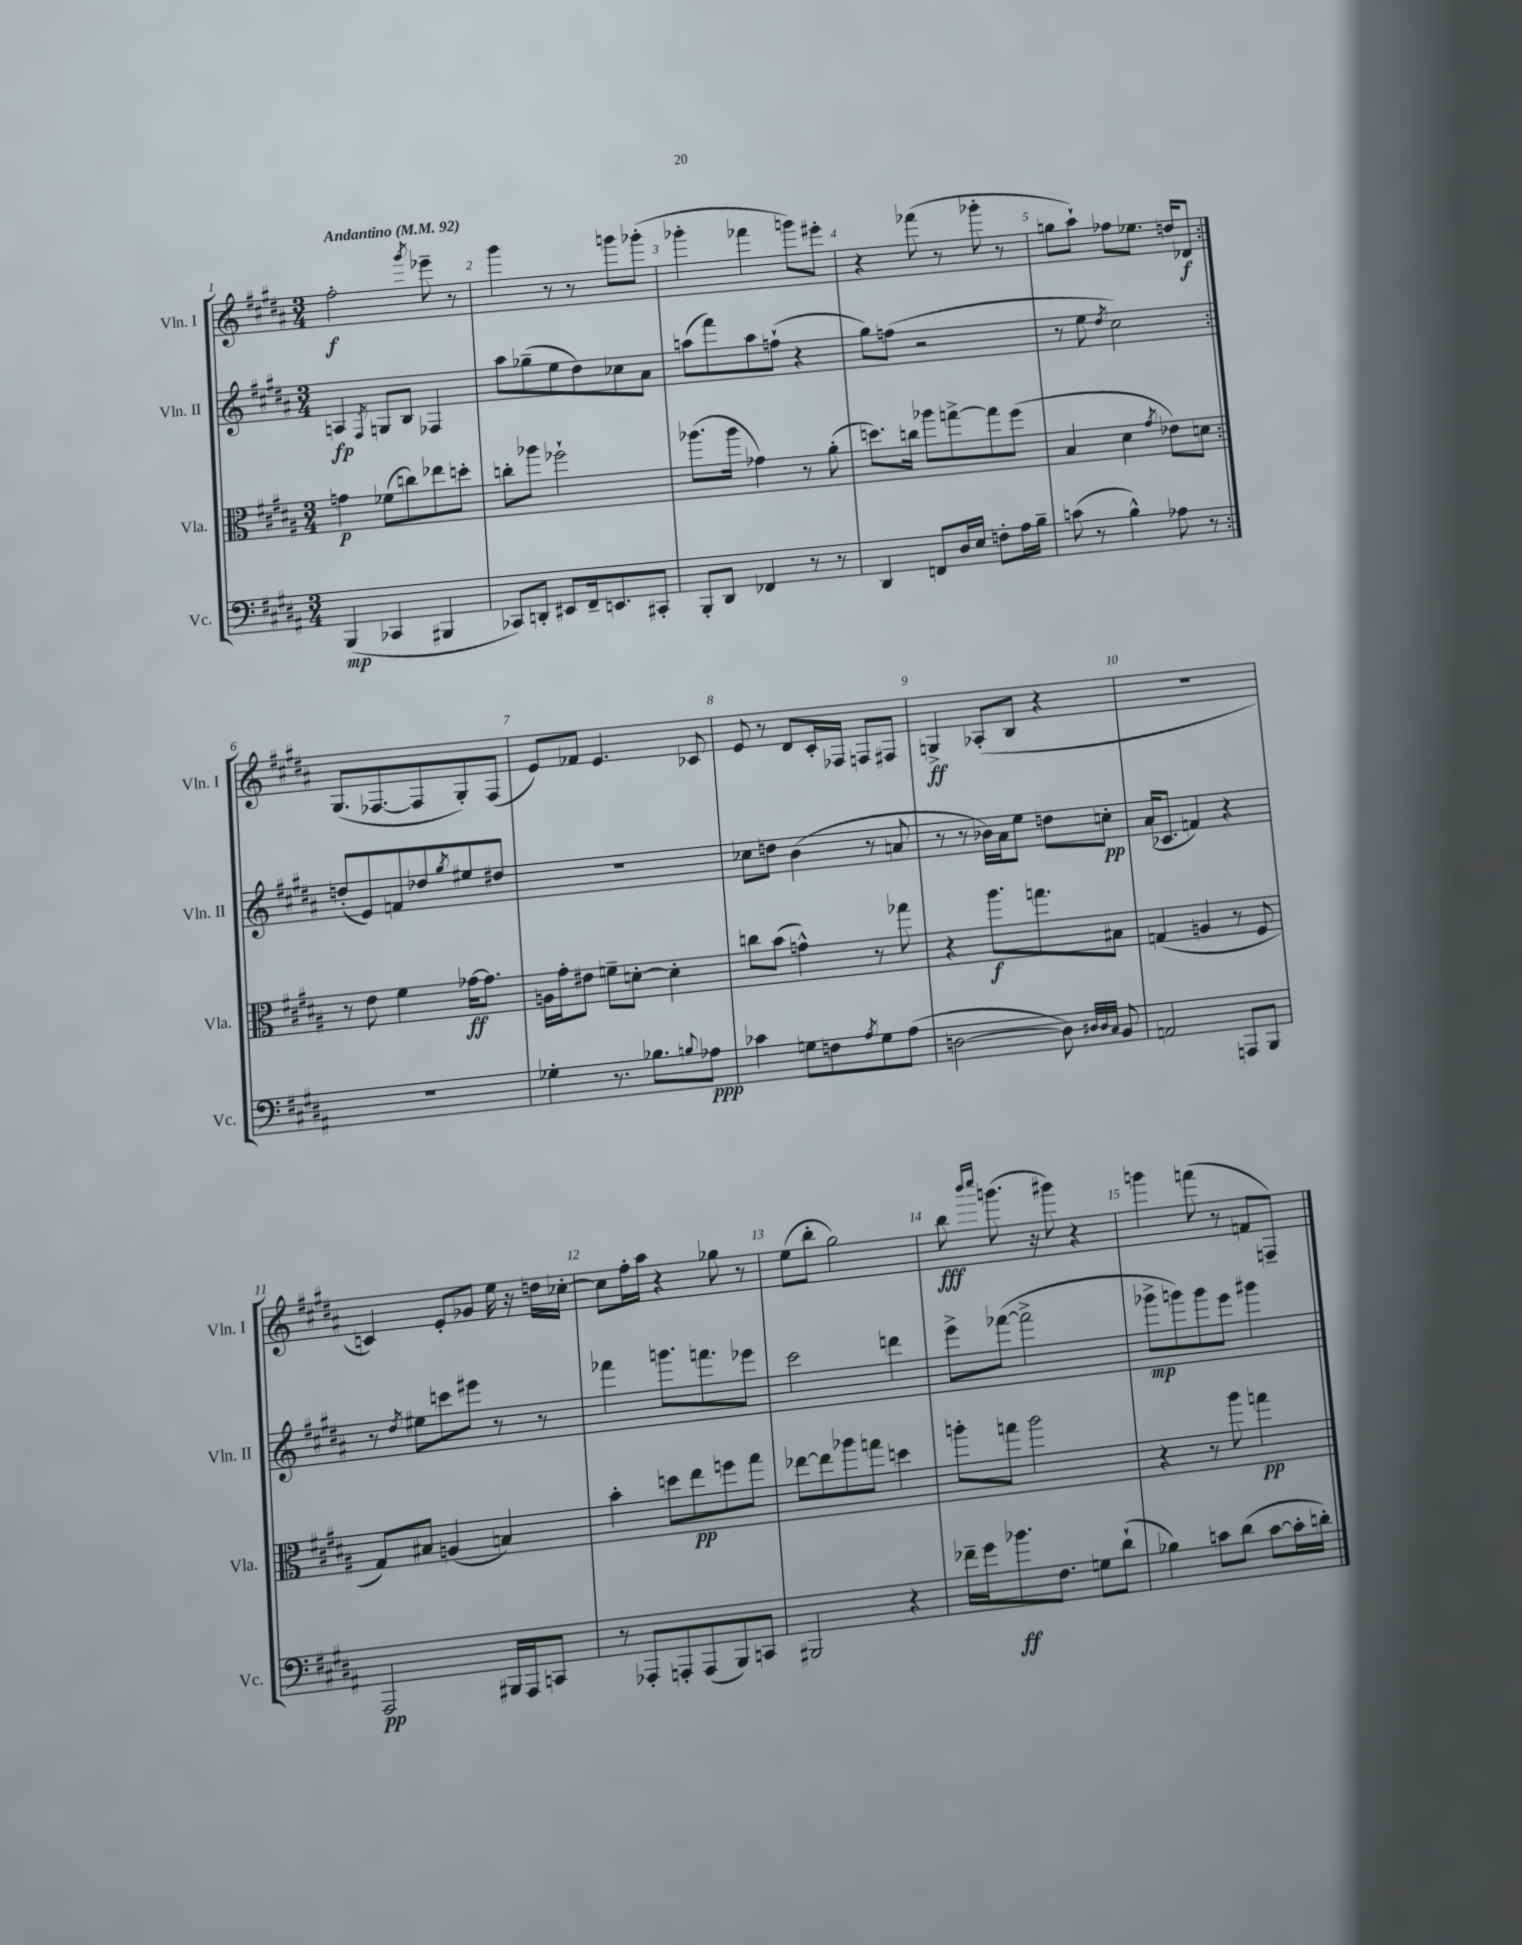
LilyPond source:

<<
\new StaffGroup <<
\new Staff = "s0" \with { instrumentName = "Vln. I" shortInstrumentName = "Vln. I" } {
    \clef treble \key b \major \numericTimeSignature \time 3/4 \tempo "Andantino" 4 = 92
    \repeat volta 2 { fis''2-.\f \acciaccatura { gis'''8 } ees'''8-- r8 |
    gis'''4 r8 r8 g'''8 ges'''8-.( |
    ges'''4-. fes'''4 g'''8) eis'''8-. |
    r4 fes'''8( r8 ges'''8-. r8 |
    g''8 ais''8-!) fes''8 ees''8. d''16 des'8\f | }
    gis8.( fes8.~ fes8 gis8-.) fes8( |
    e'8) fes'8 e'4. ces'8 |
    e'8 r8 dis'8 cis'16-. fes16 f8 fis8 |
    g4->\ff aes8-.( b8 r4 |
    R2. |
    c'4) e'8-. ges'8 e''16 r16 d''16 ces''16~-. |
    ces''8 fis''16-. ais''16 r4 ges''8 r8 |
    e''8( b''8-. gis''2) |
    b''8\fff \grace { b'''16 cis''''16 } g'''8.( r16 gis'''8) r4 |
    g'''4 f'''8( r8 f'8 f8--) \bar "|." |
}
\new Staff = "s1" \with { instrumentName = "Vln. II" shortInstrumentName = "Vln. II" } {
    \clef treble \key b \major \numericTimeSignature \time 3/4
    \repeat volta 2 { a4\fp \acciaccatura { fis8 } g8 b8 fes4 |
    ais''8 ges''8--( e''8 dis''8) ces''8 ais'8 |
    a''8( fis'''8) a''8 f''8-!( r4 |
    gis''8) f''8( r2 |
    r8 e''8 \acciaccatura { dis''8 } cis''2) | }
    d''8-.( e'8) f'8 des''8 \acciaccatura { gis''8 } eis''8 dis''8 |
    R2. |
    ces''8 d''8 b'4( r8 a'8 |
    r8 r8 bes'16) ais'16 e''8 d''8 c''8-.\pp |
    ais'16( ces'8. f'4) r4 |
    r8 \acciaccatura { dis''8 } eis''8 c'''8 eis'''8 r8 r8 |
    fes'''4 g'''8. f'''8. ees'''8 |
    cis'''2 d'''4 |
    e'''8-> fes'''8~( fes'''2-> |
    ges'''8->\mp g'''8) g'''8 e'''8 gis'''4 \bar "|." |
}
\new Staff = "s2" \with { instrumentName = "Vla." shortInstrumentName = "Vla." } {
    \clef alto \key b \major \numericTimeSignature \time 3/4
    \repeat volta 2 { g'4\p fes'8( c''8) ees''8 d''8-. |
    c''8-. aes''8 fes''2-! |
    aes''8.( aes''16 ges'4) r8 ais'8-.( |
    d''8.) c''16 aes''8 g''8~-> g''8 fis''8( |
    b4 dis'4 \acciaccatura { gis'8 } ees'8) d'8 | }
    r8 e'8 fis'4 ges'16~\ff ges'8. |
    a16 gis'16-. eis'8 f'8-- d'8~-. d'4-. |
    c''8 b'8( g'4-^) r8 ges''8 |
    r4 ais''8.\f g''8. bis8 |
    g4( a4 r8 fis8 |
    gis8) bis8 a4( b4) |
    b'4-. d''8 e''8\pp f''8 gis''8 |
    ees''8~ ees''8 aes''8 g''8 d''4 |
    a''8-. g''8 a''2 |
    r4 r8 ais''8 g''4\pp \bar "|." |
}
\new Staff = "s3" \with { instrumentName = "Vc." shortInstrumentName = "Vc." } {
    \clef bass \key b \major \numericTimeSignature \time 3/4
    \repeat volta 2 { b,,4\mp( ces,4 bis,,4 |
    ces,8) d,8-. eis,8 fis,16-- e,8. cis,8-. |
    b,,8-. dis,8 fes,4 r8 r8 |
    dis,4 f,8 dis16 e16 f8-. ais16 b16-- |
    c'8( r8 b4-^) aes8 r8 | }
    R2. |
    ges4-. r8. bes8. \appoggiatura { b8 } aes8\ppp |
    ces'4 g8 f8 \acciaccatura { ais8 } g8 ais8( |
    d2~ d8) \grace { dis32 dis32 cis32 } b,8 |
    a,2 a,,8 b,,8 |
    ais,,2\pp bis,,16 ais,,16 c,8 |
    r8 aes,,8-. a,,8-. a,,8( b,,8) c,8 |
    bis,,2 r4 |
    fes'16-- gis'16 bes'8.\ff fis8. g8 dis'8-!( |
    bes4) c'8 dis'8( c'8~ c'16-. d'16-.) \bar "|." |
}
>>
>>
\layout { \context { \Score \override BarNumber.break-visibility = ##(#f #t #t) barNumberVisibility = #all-bar-numbers-visible } }
